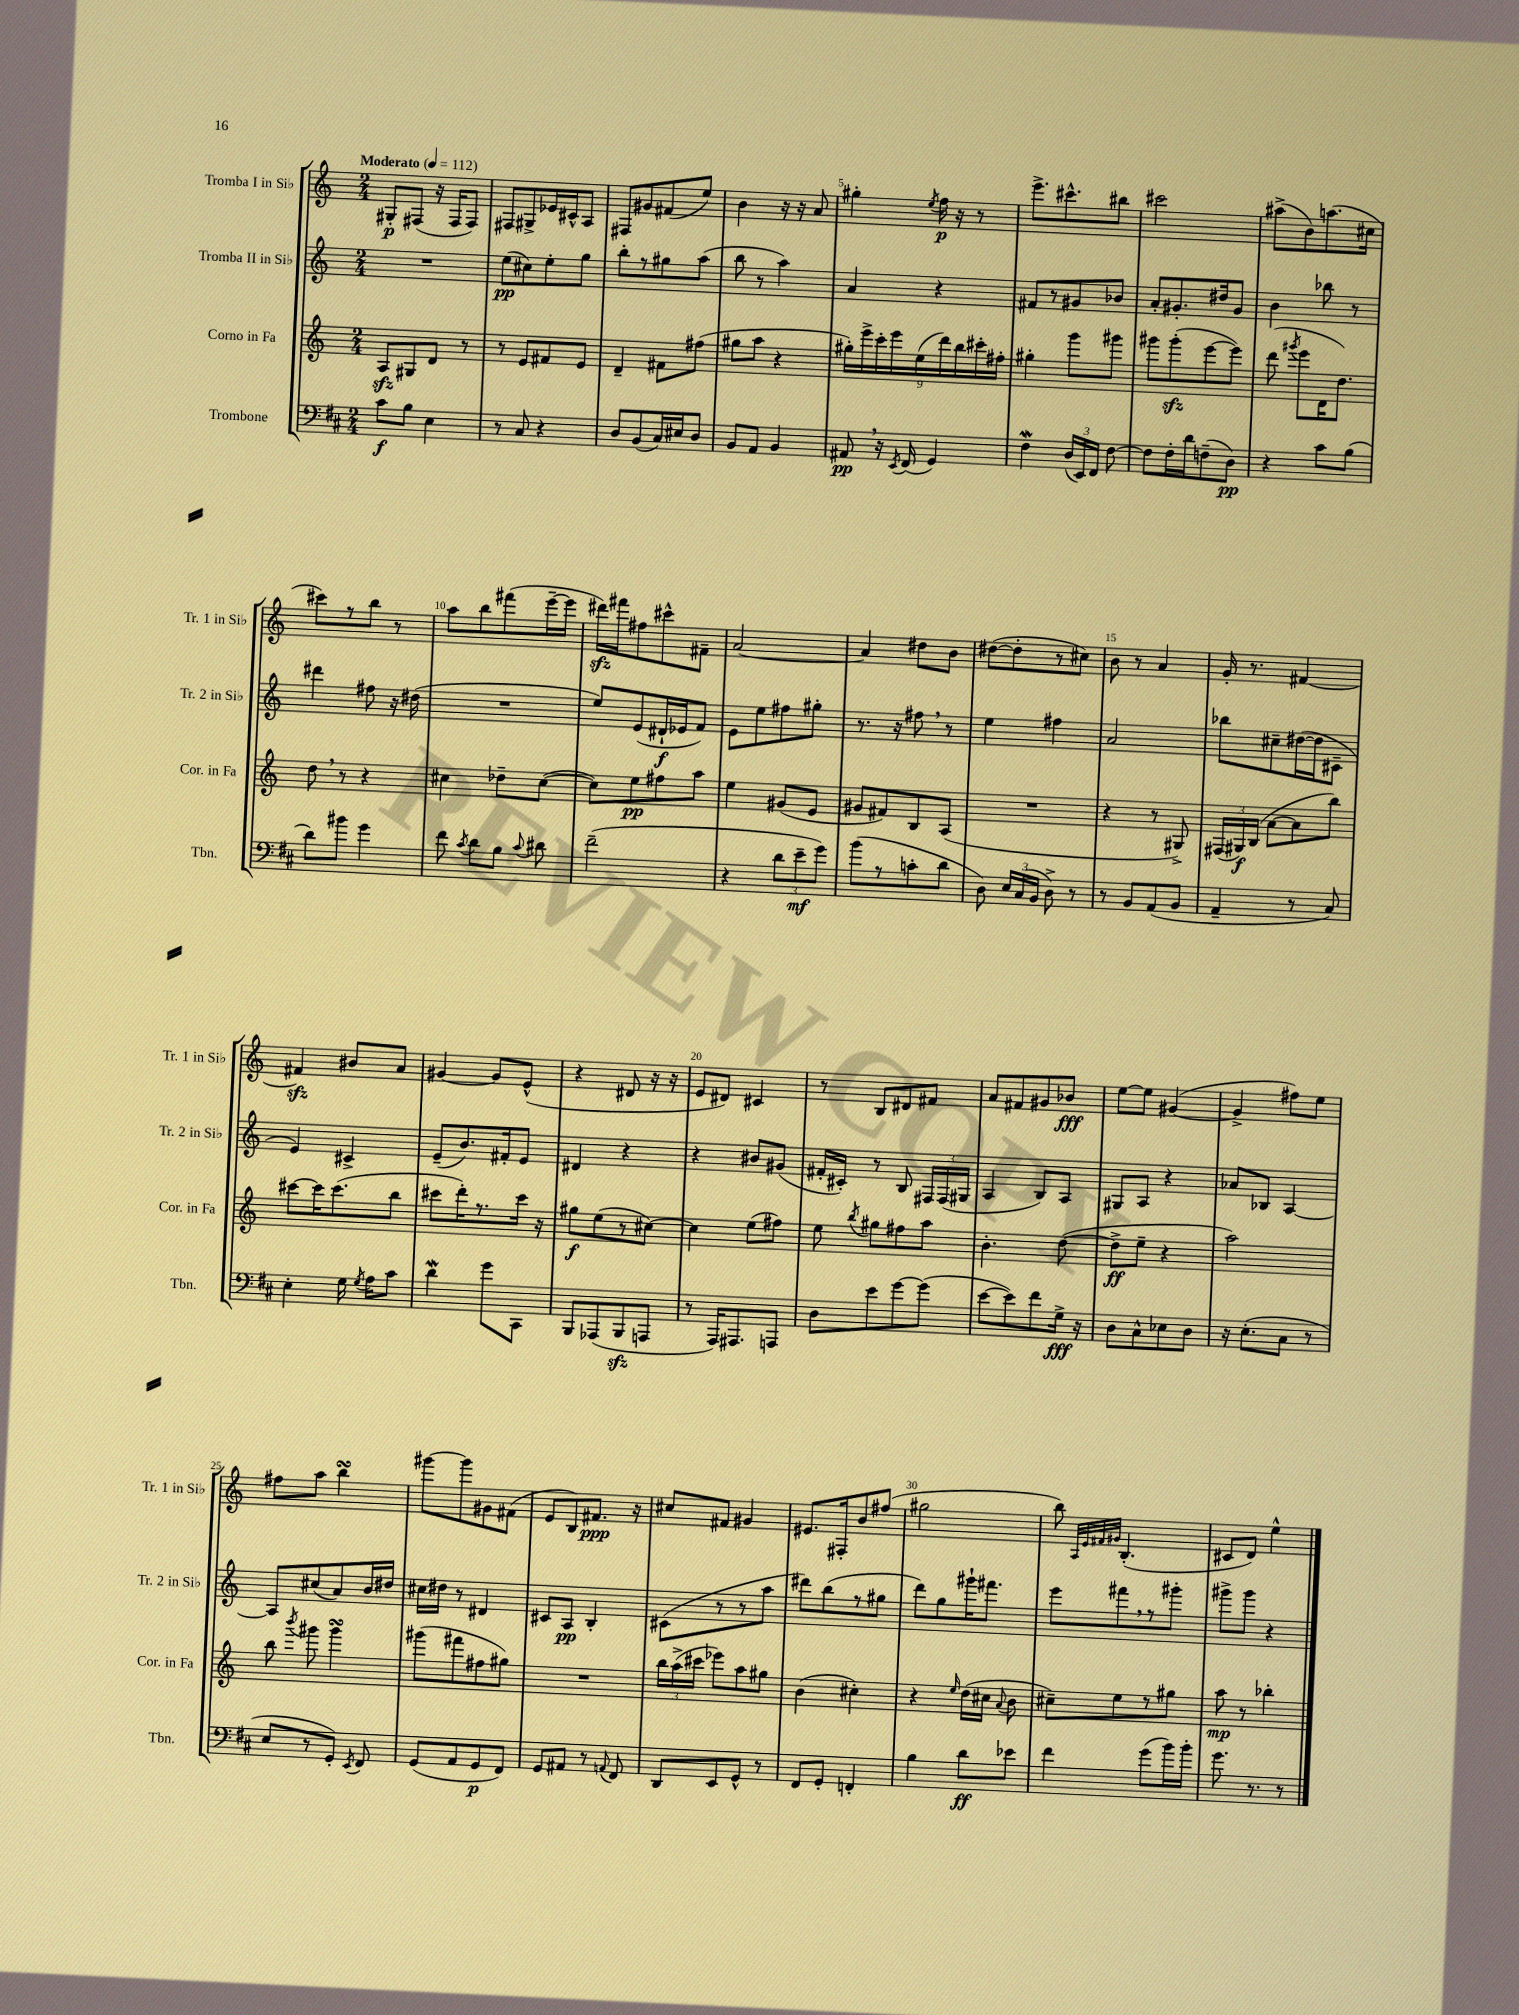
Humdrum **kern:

**kern	**dynam	**kern	**dynam	**kern	**dynam	**kern	**dynam
*part4	*part4	*part3	*part3	*part2	*part2	*part1	*part1
*staff4	*staff4	*staff3	*staff3	*staff2	*staff2	*staff1	*staff1
*I"Trombone	*	*I"Corno in Fa	*	*I"Tromba II in Si♭	*	*I"Tromba I in Si♭	*
*I'Tbn.	*	*I'Cor. in Fa	*	*I'Tr. 2 in Si♭	*	*I'Tr. 1 in Si♭	*
*clefF4	*	*clefG2	*	*clefG2	*	*clefG2	*
*k[f#c#]	*	*k[]	*	*k[]	*	*k[]	*
*M2/4	*	*M2/4	*	*M2/4	*	*M2/4	*
*MM112	*	*MM112	*	*MM112	*	*MM112	*
=1	=1	=1	=1	=1	=1	=1	=1
!	!	!	!	!	!	!LO:TX:a:B:t=Moderato	!
8c#\L	f	8Azz/L	.	2r	.	8G#X'/L	p
8B\J	.	8G#X/	.	.	.	(8F#X/J	.
4E\	.	8d/J	.	.	.	16r	.
.	.	.	.	.	.	16F#/KL	.
.	.	8r	.	.	.	8F#/J)	.
=2	=2	=2	=2	=2	=2	=2	=2
8r	.	8r	.	(8ee\L	pp	8F#X/L	.
8C#/	.	8e/L	.	8cc#X\)	.	8G#X^/	.
4r	.	8f#X/	.	8ee'\	.	16e-X/L	.
.	.	.	.	.	.	16c#X^^/J	.
.	.	8e/J	.	8gg\J	.	8A/J	.
=3	=3	=3	=3	=3	=3	=3	=3
8D/L	.	4d~/	.	8bb'\L	.	8F#X/L	.
(8BB/	.	.	.	8r	.	8g#X/	.
16C#/L)	.	8f#X\L	.	8gg#X\	.	(8f#X/	.
16E#X/J	.	.	.	.	.	.	.
8D/J	.	(8ff#X\J	.	(8aa\J	.	8ee/J)	.
=4	=4	=4	=4	=4	=4	=4	=4
8BB/L	.	8gg#X\L	.	8bb\	.	4b\	.
8AA/J	.	8aa\J	.	8r	.	.	.
4BB/	.	4r	.	4aa\)	.	16r	.
.	.	.	.	.	.	16r	.
.	.	.	.	.	.	8a/	.
=5	=5	=5	=5	=5	=5	=5	=5
8AA#X,/	pp	18gg#X'\LL)	.	4a/	.	4gg#X'\	.
.	.	18eee^\	.	.	.	.	.
.	.	18ccc'\	.	.	.	.	.
16r	.	.	.	.	.	.	.
.	.	18eee\	.	.	.	.	.
8qEE/	.	.	.	.	.	.	.
(16FF#/	.	.	.	.	.	.	.
.	.	(18ee\	.	.	.	.	.
.	.	.	.	.	.	8qee/	.
4GG/)	.	.	.	4r	.	16ff\	p
.	.	18ddd\)	.	.	.	.	.
.	.	.	.	.	.	16r	.
.	.	18bb\	.	.	.	.	.
.	.	.	.	.	.	8r	.
.	.	18ccc#X'\	.	.	.	.	.
.	.	18ff#X'\JJ	.	.	.	.	.
=6	=6	=6	=6	=6	=6	=6	=6
4F#W\	.	4gg#X'\	.	8f#X/L	.	8.eee^\L	.
.	.	.	.	8r	.	.	.
.	.	.	.	.	.	8.ccc#X^^\	.
(24D/LL	.	8ggg\L	.	8g#X/	.	.	.
24EE/)	.	.	.	.	.	.	.
24FF#/JJ	.	.	.	.	.	.	.
[8F#\	.	8ggg#X\J	.	8b-X/J	.	8bb#X\J	.
=7	=7	=7	=7	=7	=7	=7	=7
8F#\L]	.	8ggg#X\L	.	8a'/L	.	2ccc#X\	.
16F#'\L	.	(8ggg#zz'\	.	8.g#X'/	.	.	.
16d\J	.	.	.	.	.	.	.
(8Fn~\	.	[8eee\	.	.	.	.	.
.	.	.	.	16dd#X/k	.	.	.
8D\J)	pp	8eee\J])	.	8g#/J	.	.	.
=8	=8	=8	=8	=8	=8	=8	=8
4r	.	(8ddd\	.	4b\	.	(8aa#X^\L	.
.	.	8qggg#X/	.	.	.	.	.
.	.	8eee\L	.	.	.	8b\)	.
8c#\L	.	16d\K	.	8bb-X\	.	(8.aan\	.
.	.	8.dd\J)	.	.	.	.	.
(8B\J	.	.	.	8r	.	.	.
.	.	.	.	.	.	16cc#X\Jk	.
!!LO:LB:g=z
=9	=9	=9	=9	=9	=9	=9	=9
8d\L)	.	8dd,\	.	4ddd#X\	.	8ccc#X\L)	.
8b#X\J	.	8r	.	.	.	8r	.
4g\	.	4r	.	8ff#X\	.	8bb\J	.
.	.	.	.	16r	.	8r	.
.	.	.	.	(16dd#X\	.	.	.
=10	=10	=10	=10	=10	=10	=10	=10
8f#\	.	4cc#X\	.	2r	.	8aa\L	.
8qc#/	.	.	.	.	.	.	.
8d\L	.	.	.	.	.	8bb\	.
8B\J	.	8dd-X~\L	.	.	.	(8fff#X\	.
8qqc#/	.	.	.	.	.	.	.
8d#X\	.	([8cc#\J	.	.	.	[16eee~\L	.
.	.	.	.	.	.	16eee\JJ]	.
=11	=11	=11	=11	=11	=11	=11	=11
(2f#~\	.	8cc#\L])	.	8ee/L)	.	16ddd#Xzz\LL)	.
.	.	.	.	.	.	16fff#X\J	.
.	.	8ee\	pp	(8e/	.	8ff#X\	.
.	.	8ff#X\	.	16d#X`/L	f	8ccc#X^^\	.
.	.	.	.	16e-X/J	.	.	.
.	.	8aa\J	.	8f/J)	.	8f#X~\J	.
=12	=12	=12	=12	=12	=12	=12	=12
4r	.	4ee\	.	8e\L	.	[2a/	.
.	.	.	.	8ee\	.	.	.
12d\L	.	(8g#X/L	.	8ff#X\	.	.	.
12e~\	mf	.	.	.	.	.	.
.	.	8e/J	.	8gg#X'\J	.	.	.
12g\J)	.	.	.	.	.	.	.
=13	=13	=13	=13	=13	=13	=13	=13
(8b\L	.	8g#X/L	.	8.r	.	4a/]	.
8r	.	8f#X/)	.	.	.	.	.
.	.	.	.	16r	.	.	.
8cn'\	.	8B/	.	8ff#X,\	.	8dd#X\L	.
8d\J	.	(8A/J	.	8r	.	8b\J	.
=14	=14	=14	=14	=14	=14	=14	=14
8D\)	.	2r	.	4ee\	.	([8dd#X\L	.
24E/LL	.	.	.	.	.	8dd#'\]	.
(24C#/	.	.	.	.	.	.	.
24BB/JJ	.	.	.	.	.	.	.
8D^\)	.	.	.	4ff#X\	.	8r	.
8r	.	.	.	.	.	8cc#X\J)	.
=15	=15	=15	=15	=15	=15	=15	=15
8r	.	4r	.	2a/	.	8b\	.
8BB/L	.	.	.	.	.	8r	.
(8AA/	.	8r	.	.	.	4a/	.
8BB/J	.	8G#X^/)	.	.	.	.	.
=16	=16	=16	=16	=16	=16	=16	=16
4AA~/	.	(24F#X/LL	.	8bb-X\L	.	16g'/	.
.	.	24G#X/)	f	.	.	.	.
.	.	.	.	.	.	8.r	.
.	.	(24B/JJ	.	.	.	.	.
.	.	[8a\L	.	8cc#X~\	.	.	.
8r	.	8a\]	.	([16dd#X\L	.	[4f#X/	.
.	.	.	.	16dd#\J]	.	.	.
8C#/)	.	8bb\J)	.	8c#X~\J	.	.	.
!!LO:LB:g=z
=17	=17	=17	=17	=17	=17	=17	=17
4E'\	.	[8ccc#X\L	.	4e/)	.	4f#Xzz/]	.
.	.	16ccc#\K]	.	.	.	.	.
.	.	(8.ccc#\	.	.	.	.	.
16G\	.	.	.	4c#X^/	.	8b#X/L	.
8qG/	.	.	.	.	.	.	.
16A\KL	.	.	.	.	.	.	.
8c#\J	.	8bb\J	.	.	.	8a/J	.
=18	=18	=18	=18	=18	=18	=18	=18
4dw\	.	8ccc#X\L	.	(8e~/L	.	[4g#X/	.
.	.	16ddd'\K)	.	8.b/)	.	.	.
.	.	8.r	.	.	.	.	.
8g\L	.	.	.	.	.	8g#/L]	.
.	.	.	.	16f#X'/k	.	.	.
8CC#\J	.	16ccc#\Jk	.	8e/J	.	(8e^^/J	.
.	.	16r	.	.	.	.	.
=19	=19	=19	=19	=19	=19	=19	=19
8BBB/L	.	8gg#X\L	f	4d#X/	.	4r	.
(8AAA-X/	.	(8ee\	.	.	.	.	.
8BBBzz/	.	8r	.	4r	.	8d#X/	.
8AAAn/J	.	[8cc#X\J)	.	.	.	16r	.
.	.	.	.	.	.	16r	.
=20	=20	=20	=20	=20	=20	=20	=20
8r	.	4cc#\]	.	4r	.	8e/L	.
16AAA/KL)	.	.	.	.	.	8d#X/J)	.
8.AAA#X/	.	.	.	.	.	.	.
.	.	(8ee\L	.	8b#X/L	.	4c#X/	.
8AAAn/J	.	8ff#X\J)	.	(8g#X/J	.	.	.
=21	=21	=21	=21	=21	=21	=21	=21
8D\L	.	8ee\	.	16f#X'/LL	.	8r	.
.	.	.	.	16c#X'/JJ)	.	.	.
.	.	8qbb/	.	.	.	.	.
8e\	.	8gg#X\L	.	8r	.	8B/L	.
[8g\	.	8ff#X\	.	8B/	.	8d#X/	.
(8g\J]	.	8aa\J	.	24F#X/LL	.	8f#X/J	.
.	.	.	.	(24F#/	.	.	.
.	.	.	.	24G#X/JJ	.	.	.
=22	=22	=22	=22	=22	=22	=22	=22
[8e\L	.	4.b'\	.	4A/	.	8a/L	.
8e\])	.	.	.	.	.	8f#X/	.
8f#\	.	.	.	8B/L)	.	8g#X/	.
16G^\Jk	fff	([8dd\	.	8A/J	.	8b-X/J	fff
16r	.	.	.	.	.	.	.
=23	=23	=23	=23	=23	=23	=23	=23
8D\L	.	8dd^\L]	ff	8G#X/L	.	[8ee\L	.
8C#^^\	.	8ee~\J	.	8A/J	.	8ee\J]	.
8E-X\	.	4r	.	4r	.	([4g#X/	.
8D\J	.	.	.	.	.	.	.
=24	=24	=24	=24	=24	=24	=24	=24
16r	.	2aa\)	.	8a-X/L	.	4g#^/]	.
(8.E'\L	.	.	.	.	.	.	.
.	.	.	.	8B-X/J	.	.	.
8C#\J	.	.	.	[4A/	.	8ff#X\L)	.
8r	.	.	.	.	.	8ee\J	.
!!LO:LB:g=z
=25	=25	=25	=25	=25	=25	=25	=25
8E/L	.	8bb\	.	8A/L]	.	8ff#X\L	.
.	.	8qbbb/	.	.	.	.	.
8r	.	8ggg#X\	.	(8cc#X/	.	8aa\J	.
8GG'/J)	.	4ggg#sSsS\	.	8a/)	.	4bbsSsS\	.
8qEE/	.	.	.	.	.	.	.
8FF#/	.	.	.	16b/L	.	.	.
.	.	.	.	16dd#X/JJ	.	.	.
=26	=26	=26	=26	=26	=26	=26	=26
(8GG/L	.	(8ggg#X\L	.	16cc#X\LL	.	[8ggg#X\L	.
.	.	.	.	16dd#X\JJ	.	.	.
8AA/	.	8fff#X\	.	8r	.	8ggg#\]	.
8GG/	p	8ff#X\	.	4d#X/	.	8g#X\	.
8FF#/J)	.	8gg#X\J)	.	.	.	(8f#X\J	.
=27	=27	=27	=27	=27	=27	=27	=27
8GG/L	.	2r	.	8c#X/L	.	8e/L	.
8AA#X/J	.	.	.	8A/J	pp	8B/)	.
8r	.	.	.	4B'/	.	8.f#X/J	ppp
8qqAAn/	.	.	.	.	.	.	.
8FF#/	.	.	.	.	.	.	.
.	.	.	.	.	.	16r	.
=28	=28	=28	=28	=28	=28	=28	=28
8DD/L	.	24bb\LL	.	(8c#X\L	.	8cc#X/L	.
.	.	(24aa^\	.	.	.	.	.
.	.	24ccc#X\JJ	.	.	.	.	.
8EE/	.	8eee-X\L)	.	8r	.	8f#X/J	.
8GG^^/J	.	8aa\	.	8r	.	4g#X/	.
8r	.	8gg#X\J	.	8aa\J	.	.	.
=29	=29	=29	=29	=29	=29	=29	=29
8FF#/L	.	(4b\	.	8ddd#X\L)	.	8.e#X/L	.
8GG'/J	.	.	.	(8bb\	.	.	.
.	.	.	.	.	.	16F#X'/k	.
4FFn'/	.	4cc#X'\)	.	8r	.	8b/	.
.	.	.	.	8gg#X\J	.	(8ff#X/J	.
=30	=30	=30	=30	=30	=30	=30	=30
4B\	.	4r	.	8ddd\L)	.	2gg#X\	.
.	.	.	.	8gg\	.	.	.
.	.	16qqee/	.	.	.	.	.
8d\L	ff	(16dd\LL	.	16ggg#X`\K	.	.	.
.	.	16cc#X\JJ	.	8.fff#X\J	.	.	.
.	.	8qqa/	.	.	.	.	.
8e-X\J	.	8b\	.	.	.	.	.
=31	=31	=31	=31	=31	=31	=31	=31
4f#\	.	8cc#X~\L)	.	8eee\L	.	8bb\)	.
.	.	.	.	.	.	32qqA/LLL	.
.	.	.	.	.	.	32qqe/	.
.	.	.	.	.	.	32qqf#X/	.
.	.	.	.	.	.	32qqg#X/JJJ	.
.	.	8ee\	.	8fff#X,\	.	(4.B'/	.
(8g\L	.	8r	.	8r	.	.	.
16b\L)	.	8gg#X\J	.	8ggg#X'\J	.	.	.
16b'\JJ	.	.	.	.	.	.	.
=32	=32	=32	=32	=32	=32	=32	=32
8.g\	.	8aa\	mp	8ggg#X^\L	.	8c#X/L	.
.	.	8r	.	8ggg#\J	.	8d/J)	.
8.r	.	.	.	.	.	.	.
.	.	4bb-X'\	.	4r	.	4ee^^\	.
8r	.	.	.	.	.	.	.
==	==	==	==	==	==	==	==
*-	*-	*-	*-	*-	*-	*-	*-
